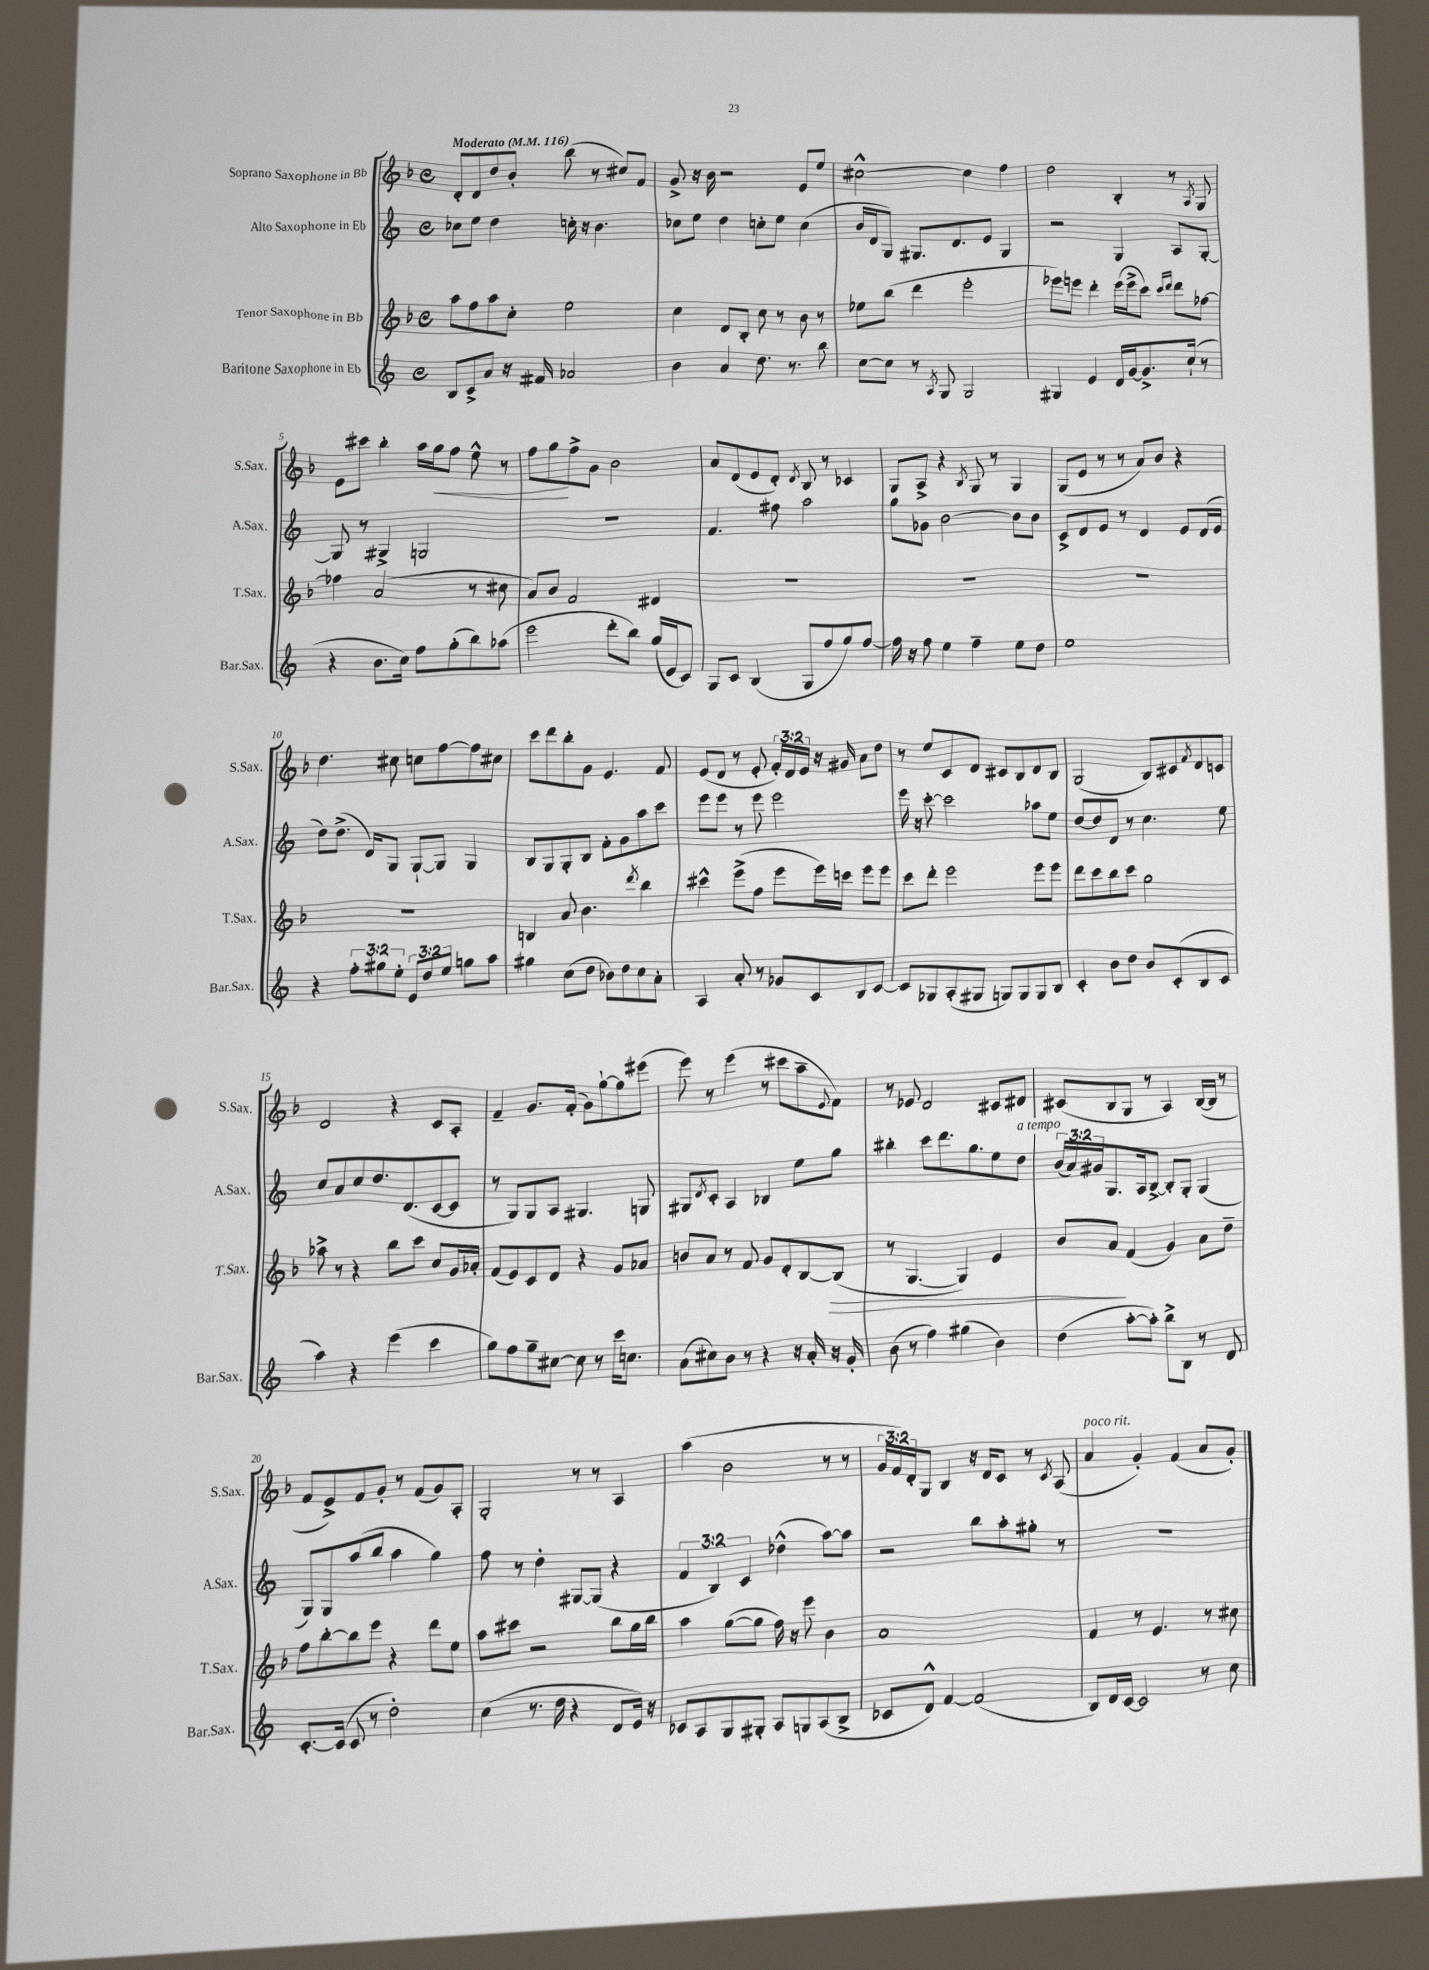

**kern	**kern	**dynam	**kern	**kern	**dynam
*part4	*part3	*part3	*part2	*part1	*part1
*staff4	*staff3	*staff3	*staff2	*staff1	*staff1
*I"Baritone Saxophone in Eb	*I"Tenor Saxophone in Bb	*	*I"Alto Saxophone in Eb	*I"Soprano Saxophone in Bb	*
*I'Bar.Sax.	*I'T.Sax.	*	*I'A.Sax.	*I'S.Sax.	*
*clefG2	*clefG2	*	*clefG2	*clefG2	*
*k[]	*k[b-]	*	*k[]	*k[b-]	*
*M4/4	*M4/4	*	*M4/4	*M4/4	*
*met(c)	*met(c)	*	*met(c)	*met(c)	*
*MM116	*MM116	*	*MM116	*MM116	*
=1	=1	=1	=1	=1	=1
!	!	!	!	!LO:TX:a:B:t=Moderato	!
8B/L	8aa\L	.	8cc-X\L	8d'/L	.
8c^/	8ff\	.	8ee\J	8d/	.
8a/J	8aa\	.	4dd\	8dd/	.
16r	8cc'\J	.	.	8b-'/J	.
16f#X/	.	.	.	.	.
2a-X/	2ee\	.	16ccn'\	(8bb-\	.
.	.	.	16r	.	.
.	.	.	4.b\	8r	.
.	.	.	.	8cc#X/L)	.
.	.	.	.	8f/J	.
=2	=2	=2	=2	=2	=2
4b\	4cc\	.	8cc-X\L	8g^/	.
.	.	.	8ee\J	16r	.
.	.	.	.	16b-\	.
4a/	8d/L	.	4dd\	2r	.
.	8B-'/J	.	.	.	.
8.dd\	8cc\	.	8ccn'\L	.	.
.	8r	.	8ee\J	.	.
8.r	.	.	.	.	.
.	8b-\	.	(4cc\	8e/L	.
8bb\	8r	.	.	8ee/J	.
=3	=3	=3	=3	=3	=3
[8cc\L	8ee-X\L	.	16b/LL	[2cc#X^^\	.
.	.	.	16d/J	.	.
8cc\J]	(8bb-\J	.	8G/J)	.	.
8r	4ddd\	.	8.G#X/L	.	.
8qA/	.	.	.	.	.
8G/	.	.	.	.	.
.	.	.	8.d/	.	.
2G/	2eee'\	.	.	4cc#\]	.
.	.	.	8e/J	.	.
.	.	.	4G#/	4ff\	.
=4	=4	=4	=4	=4	=4
4G#X/	8eee-X\L)	.	2r	2dd\	.
.	8eeen\J	.	.	.	.
4e/	4ddd'\	.	.	.	.
16d/LL	(16eee\LL	.	4G/	4B-'/	.
[16g/J	16eee^\J	.	.	.	.
8.g^/]	8ccc\J)	.	.	.	.
.	16qqccc/LL	.	.	.	.
.	16qqddd/JJ	.	.	.	.
.	8ddd\L	.	8A/L	8r	.
(16cc`/Jk	.	.	.	.	.
.	.	.	.	8qA/	.
8r	[8ff-X\J	.	[8G'/J	8G/	.
!!LO:LB:g=z
=5	=5	=5	=5	=5	=5
4r	4ff-X\]	.	8G/]	8e\L	.
.	.	.	8r	8ccc#X\J	.
8.b\L	(2a/	.	4G#X^/	4bb-'\	.
16cc\Jk)	.	.	.	.	.
8ff\L	.	.	2Gn/	16aa\LL	.
!	!	!	!	!	!LO:HP:b
.	.	.	.	16gg\J	<
(8gg'\	.	.	.	8ff\J	.
8bb\)	8r	.	.	8ee^^\	.
(8aa-X\J	8cc#X\	.	.	8r	.
=6	=6	=6	=6	=6	=6
2eee\	8a/L)	.	1r	8ff\L	.
.	8b-/J	.	.	8gg\	.
.	2f/	.	.	8ff^\	[
.	.	.	.	8g\J	.
8ddd'\L	.	.	.	2b-\	.
8bb\J)	.	.	.	.	.
(16gg/LL	4d#X/	.	.	.	.
16e/J	.	.	.	.	.
8c/J)	.	.	.	.	.
=7	=7	=7	=7	=7	=7
8G/L	1r	.	4.f/	8a/L	.
8c/J	.	.	.	(8d/	.
(4B/	.	.	.	8e/	.
.	.	.	8ff#X\	8d'/J)	.
.	.	.	.	8qd/	.
8G/L	.	.	2aa\	8B-/	.
8ff/	.	.	.	8r	.
8gg/)	.	.	.	4c-X/	.
[8ff/J	.	.	.	.	.
=8	=8	=8	=8	=8	=8
16ff\]	1r	.	8gg\L	8G/L	.
16r	.	.	.	.	.
8ff\	.	.	8g-X\J	8A^/J	.
4ee\	.	.	[2b\	4r	.
.	.	.	.	8qB-/	.
4ff~\	.	.	.	8G/	.
.	.	.	.	8r	.
8ee\L	.	.	8b\L]	4G/	.
8dd\J	.	.	8b\J	.	.
=9	=9	=9	=9	=9	=9
1ee	1r	.	8c^/L	(8G/L	.
.	.	.	8d/	8e/J	.
.	.	.	8e/J	8r	.
.	.	.	8r	8r	.
.	.	.	4d/	8a/L)	.
.	.	.	.	8b-/J	.
.	.	.	8e/L	4r	.
.	.	.	(16d/L	.	.
.	.	.	16e/JJ	.	.
!!LO:LB:g=z
=10	=10	=10	=10	=10	=10
4r	1r	.	8dd\L)	4.dd\	.
.	.	.	(8.dd^\J	.	.
12ff'\L	.	.	.	.	.
.	.	.	16d/KL)	.	.
12gg#X\	.	.	.	.	.
.	.	.	8G/J	8cc#X\	.
12ee'\J	.	.	.	.	.
12e/L	.	.	[8G`/L	8ccn\L	.
12dd/	.	.	.	.	.
.	.	.	8G/J]	[8ff\	.
12ee/J	.	.	.	.	.
8ggn\L	.	.	4G/	8ff\]	.
8aa\J	.	.	.	8cc#X\J	.
=11	=11	=11	=11	=11	=11
4gg#X\	4Bn/	.	8B/L	8ccc\L	.
.	.	.	8G/	8ddd\	.
(8cc\L	8a/	.	8G'/	8bb-'\	.
8dd\J	4.b-\	.	8B/J	8g\J	.
8b-X\L)	.	.	8f'\L	4.e/	.
8dd\	.	.	8g\	.	.
.	8qddd/	.	.	.	.
8cc\	4bb-\	.	8aa\	.	.
8a'\J	.	.	8ccc\J	8f/	.
=12	=12	=12	=12	=12	=12
4A/	4ccc#X^^\	.	8eee\L	(8e/L	.
.	.	.	8eee\J	8d/J	.
8a'/	(8eee^\L	.	8r	8r	.
8r	8ff\J	.	8eee\	8e'/	.
8g-X/L	8eee\L	.	2eee\	24f'/LL)	.
.	.	.	.	24d/	.
.	.	.	.	24e/JJ	.
8c/	16eee\L)	.	.	16r	.
.	16cccn\JJ	.	.	16g#X/	.
8B/	8eee\L	.	.	8a\L	.
[8c/J	8eee\J	.	.	8dd\J	.
=13	=13	=13	=13	=13	=13
8c/L]	8ccc\L	.	16eee\	8r	.
.	.	.	16r	.	.
8G-X/	8ddd'\J	.	[8ccc'\	8ee/L	.
(8A'/	2eee\	.	2ccc\]	8c/	.
8G#X/J	.	.	.	8d/J	.
8Gn/L)	.	.	.	8c#X/L	.
8G/	.	.	.	8B-/	.
8G/	8eee\L	.	8aa-X\L	8d/	.
8B/J	8eee\J	.	8ee\J	8B-/J	.
=14	=14	=14	=14	=14	=14
4c'/	8ddd\L	.	[8dd/L	(2G/	.
.	8ccc\	.	8dd/]	.	.
8b\L	8bb-\	.	8d/J	.	.
8dd\J	8ccc\J	.	8r	.	.
8b/L	2gg\	.	4.cc\	8B-/L)	.
(8c'/	.	.	.	8c#X/	.
.	.	.	.	8qf/	.
8B/	.	.	.	8d/	.
8c/J	.	.	8ee\	8cn/J	.
!!LO:LB:g=z
=15	=15	=15	=15	=15	=15
4aa\)	8aa-X^\	.	8cc/L	2d/	.
.	8r	.	8a/	.	.
4r	4r	.	8cc/	.	.
.	.	.	8.dd/	.	.
(4eee\	8bb-\L	.	.	4r	.
.	.	.	(8.d/	.	.
.	8ccc\J	.	.	.	.
4ccc\	8cc/L	.	[8c/	8c/L	.
.	16g/L	.	8c/J]	8A'/J	.
.	16a-X'/JJ	.	.	.	.
=16	=16	=16	=16	=16	=16
8gg\L)	(8f/L	.	8r	4f~/	.
8ff\	8e/)	.	8G/L)	.	.
8gg~\	8c/	.	8G/	8.g/L	.
[8cc#X\J	8d/J	.	8A/J	.	.
.	.	.	.	(16f'/Jk	.
8cc#\]	4r	.	4.G#X/	8g\L)	.
8r	.	.	.	[8gg`\	.
16ccc\KL	8g/L	.	.	8gg\]	.
8.ccn\J	.	.	.	.	.
.	8a-X/J	.	8Gn/	(8eee#X\J	.
=17	=17	=17	=17	=17	=17
(8a\L	8bn/L	.	8G#X/L	8eee\)	.
.	.	.	8qd/	.	.
8cc#X\)	8a/J	.	8c'/J	8r	.
8b\J	8r	.	4A/	(4eee\	.
8r	8f/	.	.	.	.
4r	8g/L	.	4B-X/	8r	.
.	8d'/	.	.	8ccc#X\L	.
16r	[8B-/	.	8ee\L	8aa~\	.
16a'/	.	.	.	.	.
.	.	.	.	8qqe/	.
!	!	!LO:HP:b	!	!	!
16r	(8B-/J]	>	8gg\J	8f\J)	.
16g'/	.	.	.	.	.
=18	=18	=18	=18	=18	=18
(8b\	8r	.	4bb#X'\	8r	.
8r	[4.G/	.	.	8e-X/	.
4ff\)	.	.	8ccc\L	2d/	.
.	.	.	8.ddd\	.	.
(4gg#X\	4G/])	.	.	.	.
.	.	.	8.gg\	.	.
4b\)	4e/	.	8ee\	8c#X/L	.
!	!	!	!LO:TX:a:i:t=a tempo	!	!
.	.	.	8dd\J	8d#X/J	.
=19	=19	=19	=19	=19	=19
(4dd\	8b-/L	.	(24b/LL	(8c#X/L	.
.	.	.	24a/)	.	.
.	.	.	24g#X/J	.	.
.	8a/J	.	8.G/	8B-/	.
[8aa'\L	(4f/	]	.	8G/J	.
.	.	.	16A/k	.	.
8aa'\J])	.	.	[8B^/J	8r	.
8bb^\L	4g/)	.	8B'/L]	4A/)	.
8B\J	.	.	8G'/J	.	.
8r	8a\L	.	(4G/	([16B-/LL	.
.	.	.	.	16B-/JJ]	.
8d/	8dd~\J	.	.	8r	.
!!LO:LB:g=z
=20	=20	=20	=20	=20	=20
[8.c'/L	8ff\L	.	8G/L)	8f/L	.
.	[8bb-'\	.	8G/	8e^/)	.
(16c/Jk]	.	.	.	.	.
8c/	8bb-\]	.	(8aa/	8f/	.
8r	8eee\J	.	8bb/J	8g'/J	.
2dd'\)	4r	.	4aa\	8r	.
.	.	.	.	(8f/L	.
.	8ddd\L	.	4gg\)	8g/)	.
.	8ee\J	.	.	8A'/J	.
=21	=21	=21	=21	=21	=21
(4cc\	8aa\L	.	8ff\	2G'/	.
.	8ccc#X\J	.	8r	.	.
8.r	2r	.	4dd'\	.	.
16dd\	.	.	.	.	.
4r	.	.	[8G#X/L	8r	.
.	.	.	(8G#/J]	8r	.
8d/L	8bb-\L	.	4r	4A/	.
16e/Jk)	16gg\L	.	.	.	.
16r	16bb-\JJ	.	.	.	.
=22	=22	=22	=22	=22	=22
8c-X/L	4aa\	.	6f/	(4aa\	.
8A/	.	.	.	.	.
.	.	.	6B/)	.	.
8G/	([8gg\L	.	.	2b-\	.
.	.	.	6c/	.	.
8G#X'/J	8gg\J]	.	.	.	.
8A/L	16ff\)	.	(4dd-X^^\	.	.
.	16r	.	.	.	.
8Gn/	8eee\	.	.	.	.
(8A/	4b-\	.	[8aa\L)	8r	.
8B^/J	.	.	8aa\J]	8r	.
=23	=23	=23	=23	=23	=23
8c-X/L	1a	.	2r	24g/LL	.
.	.	.	.	24f/)	.
.	.	.	.	24d'/J	.
8d^^/J)	.	.	.	8G/J	.
[4f/	.	.	.	4B-/	.
(2f/]	.	.	8bb\L	16r	.
.	.	.	.	16d/KL	.
.	.	.	8aa'\	8c/J	.
.	.	.	8gg#X'\J	8r	.
.	.	.	.	8qc/	.
.	.	.	8r	(8A/	.
=24	=24	=24	=24	=24	=24
!	!	!	!	!LO:TX:a:i:t=poco rit.	!
8B/L)	4f/	.	1r	4a/	.
16d/L	.	.	.	.	.
[16c/JJ	.	.	.	.	.
2c/]	8r	.	.	4g'/)	.
.	4.e/	.	.	.	.
.	.	.	.	(4f/	.
8r	8r	.	.	8a/L	.
8cc\	8cc#X\	.	.	8g'/J)	.
==	==	==	==	==	==
*-	*-	*-	*-	*-	*-
